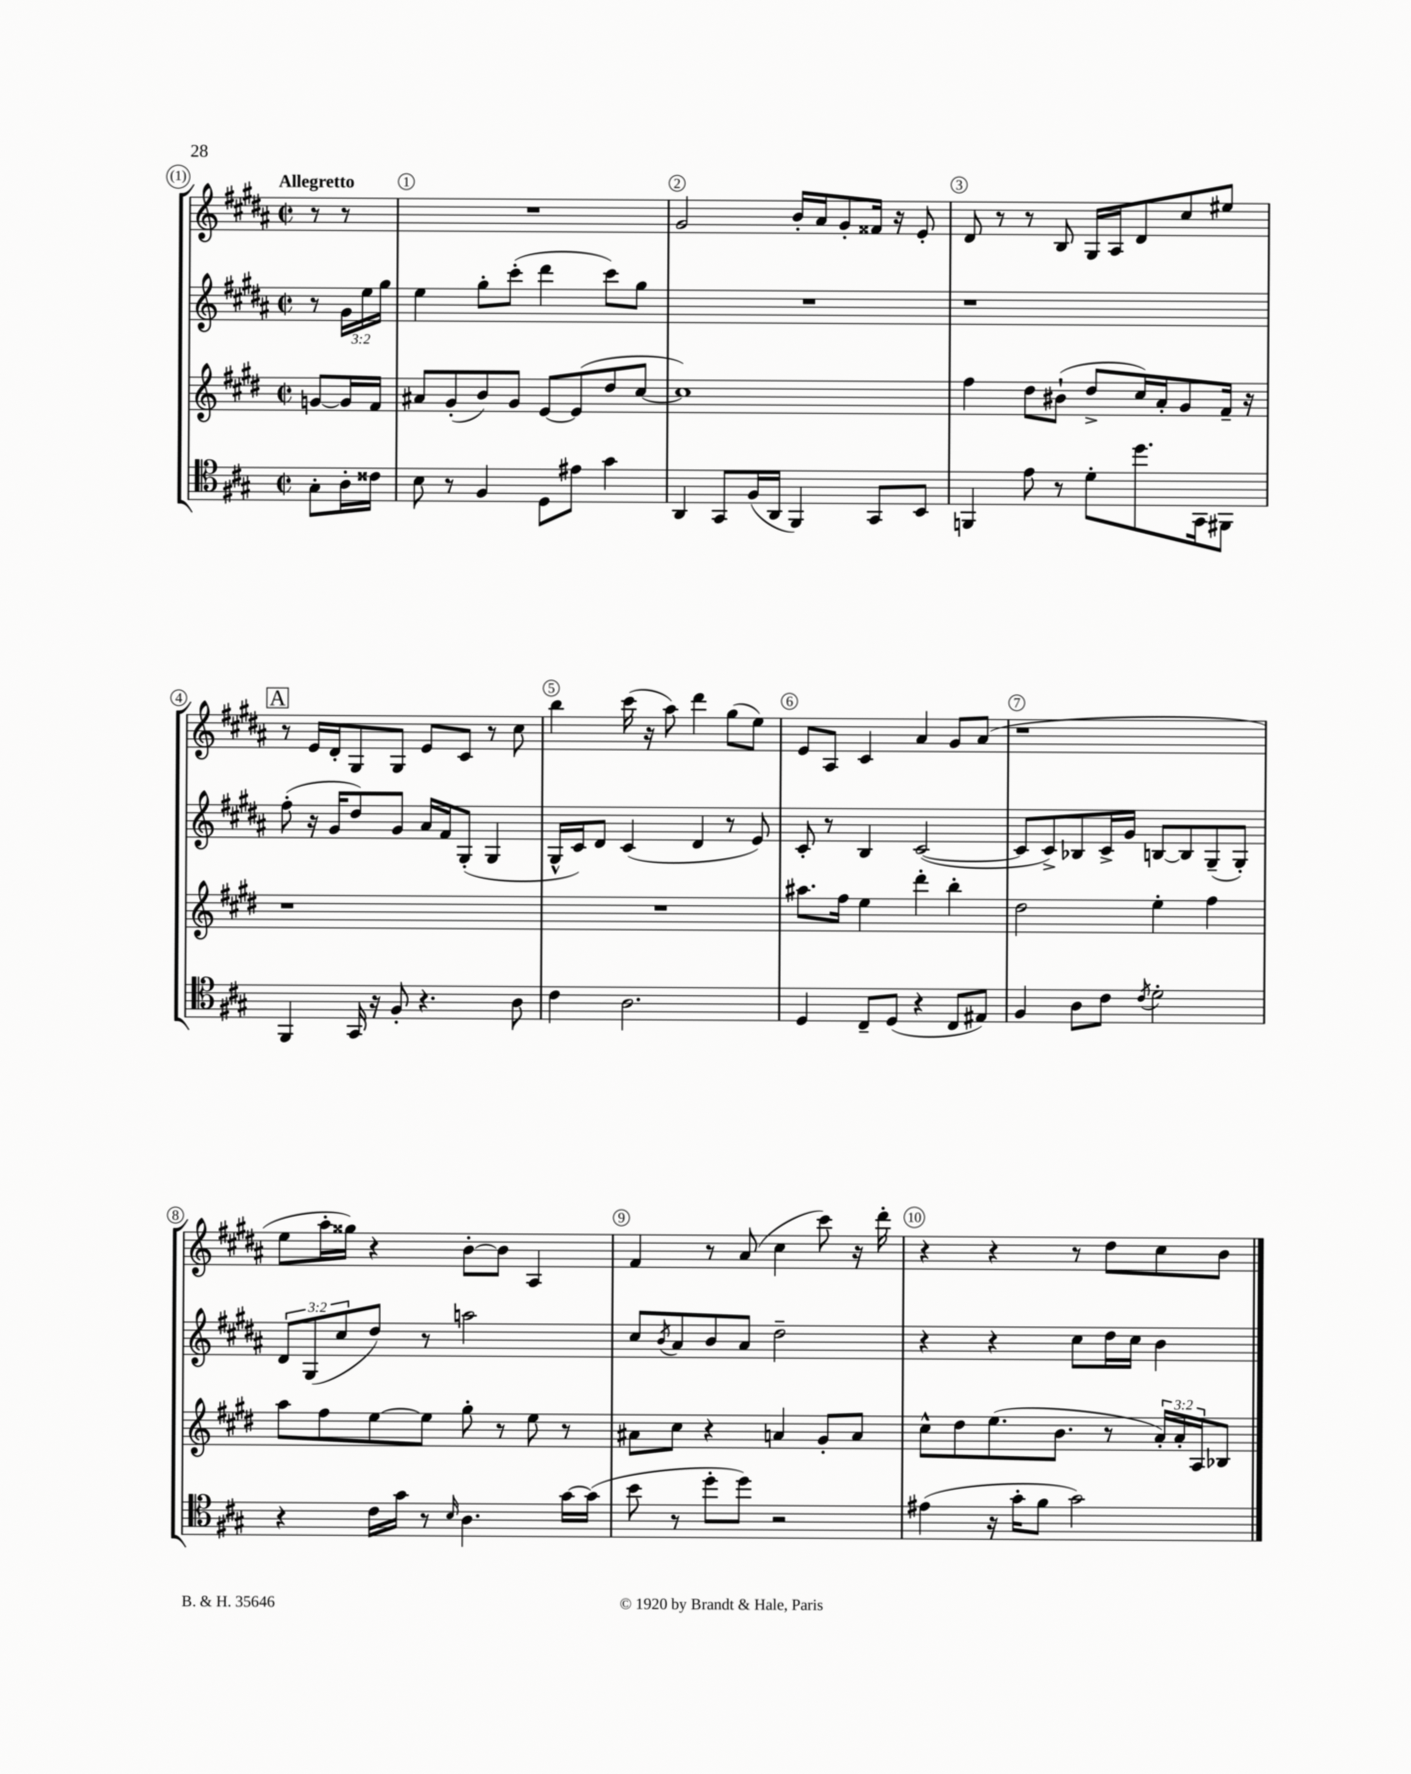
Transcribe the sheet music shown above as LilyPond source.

<<
\new StaffGroup <<
\new Staff = "s0" {
    \clef treble \key b \major \defaultTimeSignature \time 2/2 \partial 4 \tempo "Allegretto"
    r8 r8 |
    R1 |
    gis'2 b'16-. ais'16 gis'8-. fisis'16 r16 e'8-. |
    dis'8 r8 r8 b8 gis16 ais16 dis'8 cis''8 eis''8 |
    \mark \markup { \box "A" } r8 e'16 dis'16-. gis8 gis8 e'8 cis'8 r8 cis''8 |
    b''4 cis'''16( r16 ais''8) dis'''4 gis''8( e''8) |
    e'8 ais8 cis'4 ais'4 gis'8 ais'8( |
    r1 |
    e''8 ais''16-. gisis''16) r4 b'8~-. b'8 ais4 |
    fis'4 r8 ais'8( cis''4 cis'''8) r16 dis'''16-. |
    r4 r4 r8 dis''8 cis''8 b'8 \bar "|." |
}
\new Staff = "s1" {
    \clef treble \key b \major \defaultTimeSignature \time 2/2 \override Staff.TupletNumber.text = #tuplet-number::calc-fraction-text \partial 4
    r8 \tuplet 3/2 { gis'16 e''16 gis''16 } |
    e''4 gis''8-. cis'''8-.( dis'''4 cis'''8) gis''8 |
    R1 |
    r1 |
    \mark \markup { \box "A" } fis''8-.( r16 gis'16 dis''8) gis'8 ais'16 fis'16 gis8-.( gis4 |
    gis16-^ cis'16) dis'8 cis'4( dis'4 r8 e'8) |
    cis'8-. r8 b4 cis'2~( |
    cis'8 cis'8->) bes8 cis'16-> gis'16 b8~ b8 gis8--( gis8-.) |
    \tuplet 3/2 { dis'8 gis8( cis''8 } dis''8) r8 a''2 |
    cis''8 \acciaccatura { b'8 } ais'8 b'8 ais'8 dis''2-- |
    r4 r4 cis''8 dis''16 cis''16 b'4 \bar "|." |
}
\new Staff = "s2" {
    \clef treble \key e \major \defaultTimeSignature \time 2/2 \override Staff.TupletNumber.text = #tuplet-number::calc-fraction-text \partial 4
    g'8~ g'16 fis'16 |
    ais'8 gis'8-.( b'8) gis'8 e'8~ e'8( dis''8 cis''8~ |
    cis''1) |
    fis''4 dis''8 bis'8-!( dis''8-> cis''16) a'16-. gis'8 fis'16-- r16 |
    \mark \markup { \box "A" } r1 |
    R1 |
    ais''8. fis''16 e''4 dis'''4-. b''4-. |
    dis''2 e''4-. fis''4 |
    a''8 fis''8 e''8~ e''8 gis''8-. r8 e''8 r8 |
    ais'8 cis''8 r4 a'4 gis'8-. a'8 |
    cis''8-^ dis''8 e''8.( b'8. r8 \tuplet 3/2 { a'16-.) a'16-. a16 } bes8 \bar "|." |
}
\new Staff = "s3" {
    \clef tenor \key a \major \defaultTimeSignature \time 2/2 \partial 4
    gis8-. a16-. cisis'16 |
    b8 r8 fis4 d8 eis'8 gis'4 |
    a,4 gis,8 fis16( a,16 fis,4) gis,8 b,8 |
    f,4 e'8 r8 d'8-. d''8. gis,16 fis,8 |
    \mark \markup { \box "A" } fis,4 gis,16 r16 fis8-. r4. a8 |
    cis'4 a2. |
    d4 cis8-- d8( r4 cis8 eis8) |
    fis4 a8 cis'8 \acciaccatura { cis'8 } d'2-. |
    r4 cis'16 gis'16 r8 \grace { b16 } a4. gis'16~ gis'16( |
    b'8 r8 d''8-. d''8) r2 |
    eis'4( r16 gis'16-. fis'8 gis'2) \bar "|." |
}
>>
>>
\layout { \context { \Score \override BarNumber.break-visibility = ##(#f #t #t) barNumberVisibility = #all-bar-numbers-visible \override BarNumber.stencil = #(make-stencil-circler 0.1 0.3 ly:text-interface::print) } }
